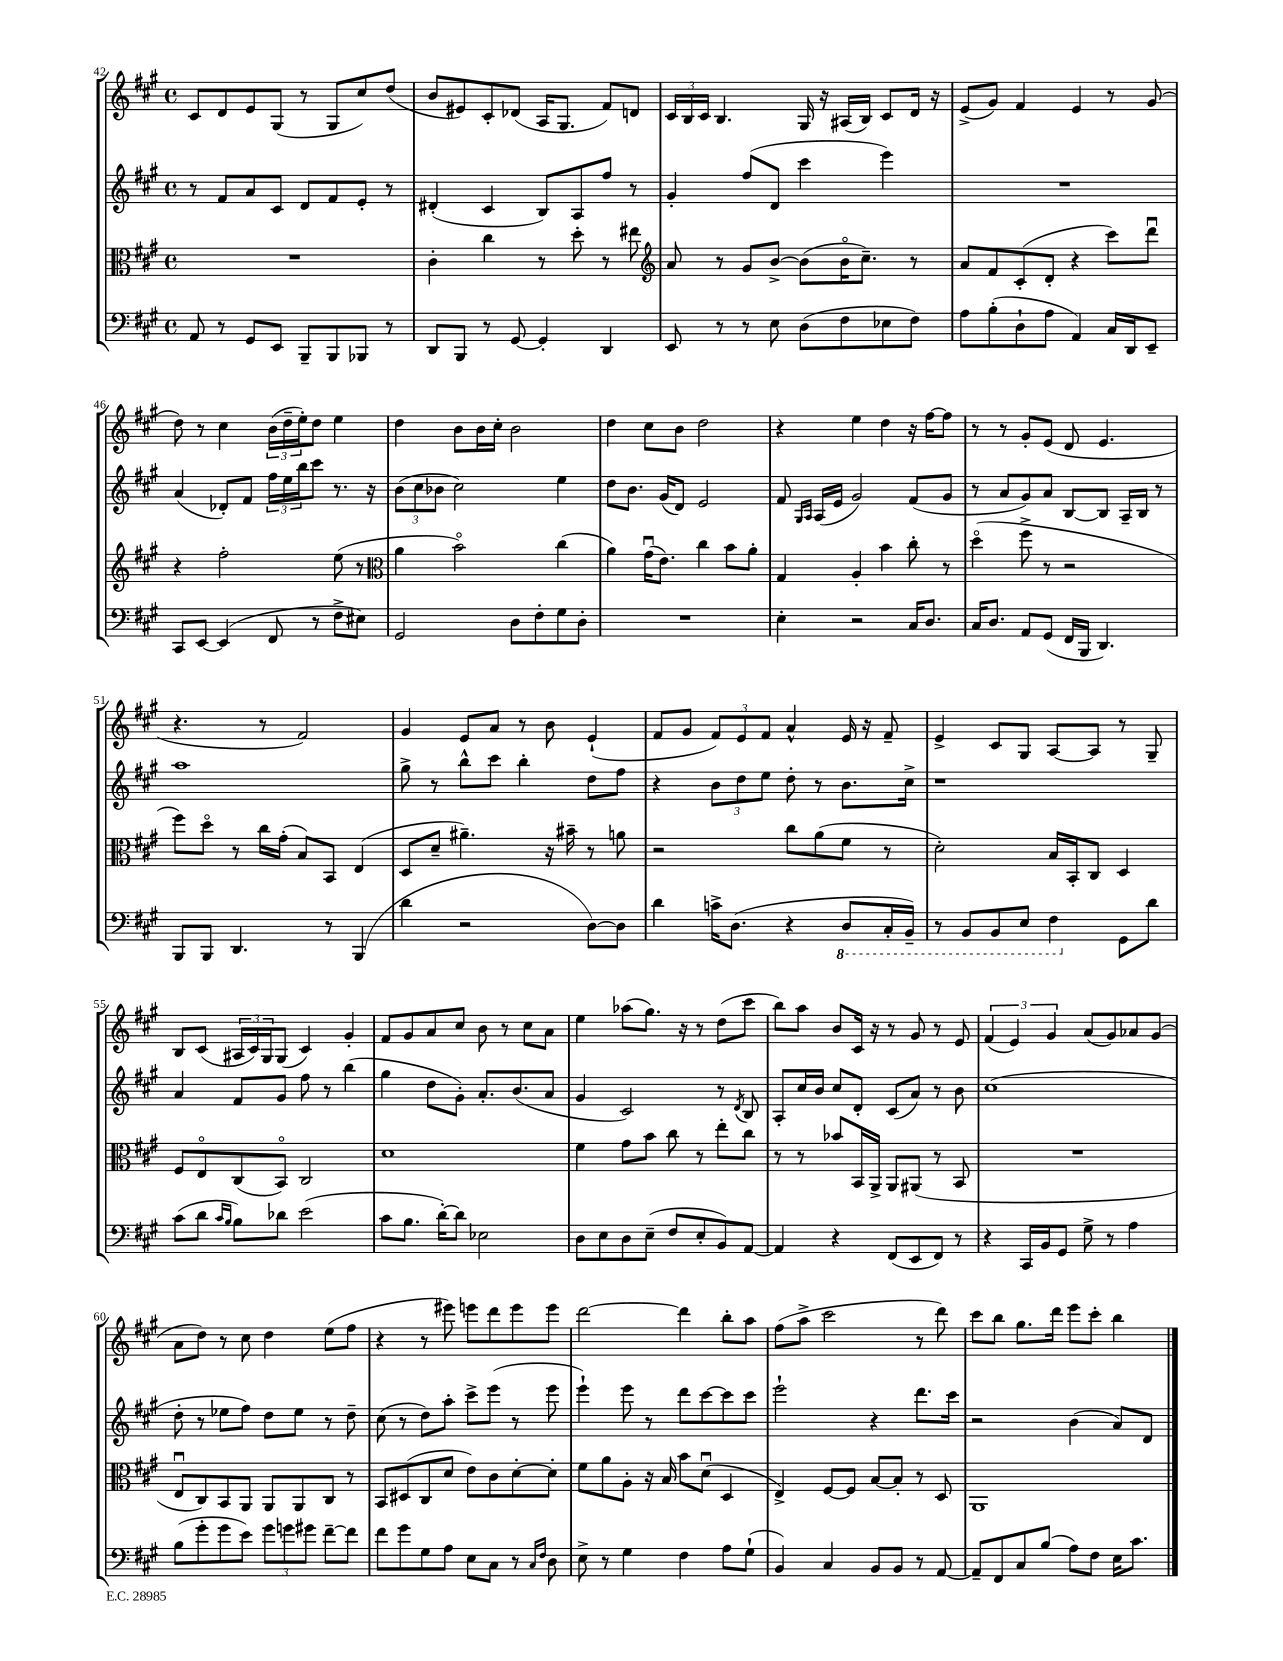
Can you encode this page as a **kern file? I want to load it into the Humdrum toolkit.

**kern	**kern	**kern	**kern
*staff4	*staff3	*staff2	*staff1
*clefF4	*clefC3	*clefG2	*clefG2
*k[f#c#g#]	*k[f#c#g#]	*k[f#c#g#]	*k[f#c#g#]
*M4/4	*M4/4	*M4/4	*M4/4
*met(c)	*met(c)	*met(c)	*met(c)
8AA	1r	8r	8c#
8r	.	8f#	8d
8GG#	.	8a	8e
8EE	.	8c#	(8G#
8BBB~	.	8d	8r
8BBB	.	8f#	8G#
8BBB-	.	8e'	8cc#)
8r	.	8r	(8dd
=	=	=	=
8DD	4c#'	(4d#'	8b
8BBB	.	.	8e#)
8r	4cc#	4c#	8c#'
[8GG#	.	.	(8d-
4GG#']	8r	8B)	16A
.	.	.	8.G#
.	8dd'	8A	.
4DD	8r	8ff#	8f#)
.	8ee#	8r	8d
=	=	=	=
*	*clefG2	*	*
8EE	8a	4g#'	24c#
.	.	.	24B
.	.	.	24c#
8r	8r	.	4.B
8r	8g#	(8ff#	.
8E	[8b^	8d	.
(8D	(8b]	4ccc#	16G#
.	.	.	16r
8F#	16bo	.	(16A#
.	8.cc#~)	.	16B)
8E-	.	4eee)	8c#
8F#)	8r	.	16d
.	.	.	16r
=	=	=	=
8A	8a	1r	(8e^
(8B'	8f#	.	8g#)
8D`	(8c#'	.	4f#
8A	8d'	.	.
4AA)	4r	.	4e
16C#	8ccc#)	.	8r
16DD	.	.	.
8EE~	8dddu	.	(8g#
=	=	=	=
8CC#	4r	(4a	8dd)
[8EE	.	.	8r
(4EE]	2ff#'	8d-')	4cc#
.	.	8f#	.
8FF#	.	24ff#	(24b
.	.	24ee	24dd~
.	.	24bb	24ee')
8r	.	8ccc#	8dd
8F#^	(8ee	8.r	4ee
8E#)	8r	.	.
.	.	16r	.
=	=	=	=
*	*clefC3	*	*
2GG#	4a	(12b	4dd
.	.	12cc#	.
.	.	12b-	.
.	2bo)	2cc#)	8b
.	.	.	16b
.	.	.	16cc#'
8D	.	.	2b
8F#'	.	.	.
8G#	(4cc#	4ee	.
8D'	.	.	.
=	=	=	=
1r	4a)	8dd	4dd
.	.	8.b	.
.	(16g#u	.	8cc#
.	8.e)	(16g#	.
.	.	8d)	8b
.	4cc#	2e	2dd
.	8b	.	.
.	8a'	.	.
=	=	=	=
4E'	4G#	8f#	4r
.	.	16qqG#	.
.	.	16qqA	.
.	.	(16A	.
.	.	16e	.
2r	4A'	2g#)	4ee
.	4b	.	4dd
16C#	8cc#'	(8f#	16r
8.D	.	.	[16ff#
.	8r	8g#	8ff#]
=	=	=	=
16C#	(4ddo	8r	8r
8.D	.	.	.
.	.	8a	8r
8AA	8ff#^	8g#)	8g#'
(8GG#	8r	8a	(8e
16FF#	2r	[8B	8d
16BBB	.	.	.
4.DD)	.	8B]	4.e
.	.	16A~	.
.	.	16B	.
.	.	8r	.
=	=	=	=
8BBB	8ff#)	1aa	4.r
8BBB	8ddo	.	.
4.DD	8r	.	.
.	16cc#	.	8r
.	(16g#'	.	.
.	8B)	.	2f#)
8r	8BB	.	.
(4BBB	(4E	.	.
=	=	=	=
4d	8D	8gg#^	4g#
.	8d~	8r	.
2r	4.a#~)	8bb^^	8e
.	.	8ccc#	8a
.	.	4bb'	8r
.	16r	.	8b
.	16b#~	.	.
[8D)	8r	8dd	(4e`
8D]	8a	8ff#	.
=	=	=	=
4d	2r	4r	8f#
.	.	.	8g#
16c^	.	12b	12f#)
(8.D	.	.	.
.	.	12dd	12e
.	.	12ee	12f#
4r	8cc#	8dd'	4a^^
.	(8a	8r	.
8DD	8f#	8.b	16e
.	.	.	16r
16CC#'	8r	.	8f#~
16BBB~)	.	16cc#^	.
=	=	=	=
8r	2d')	1r	4e^
8BBB	.	.	.
8BBB	.	.	8c#
8EE	.	.	8G#
4FF#	16B	.	[8A
.	16BB'	.	.
.	8C#	.	8A]
8GG#	4D	.	8r
8d	.	.	8G#~
=	=	=	=
(8c#	8F#	4a	8B
8d	8Eo	.	(8c#
16qqc#	.	.	.
16qqB	.	.	.
8B)	(8C#	8f#	24A#
.	.	.	24c#)
.	.	.	24G#
8d-	8BBo)	8g#	(8G#
(2e	2C#	8ff#	4c#)
.	.	8r	.
.	.	(4bb	4g#'
=	=	=	=
8c#	1d	4gg#	8f#
8.B	.	.	8g#
.	.	8dd	8a
[16d')	.	.	.
8d]	.	8g#')	8cc#
2E-	.	8.a'	8b
.	.	.	8r
.	.	(8.b	.
.	.	.	8cc#
.	.	8a	8a
=	=	=	=
8D	4f#	4g#	4ee
8E	.	.	.
8D	8g#	2c#)	(8aa-
(8E~	8b	.	8.gg#)
8F#	8cc#	.	.
.	.	.	16r
8E'	8r	.	8r
8BB)	8ee'	8r	(8dd
.	.	8qd	.
[8AA	8cc#	8B	8ccc#
=	=	=	=
4AA]	8r	8A'	8bb)
.	8r	16cc#	8aa
.	.	16b	.
4r	8b-	8cc#	8b
.	16BB	8d'	16c#
.	16AA^	.	16r
(8FF#	8AA	(8c#	8r
8EE	(8AA#	8a)	8g#
8FF#)	8r	8r	8r
8r	8BB	8b	8e
=	=	=	=
4r	1r	(1cc#	(6f#
.	.	.	6e)
16CC#	.	.	.
16BB	.	.	.
.	.	.	6g#
8GG#	.	.	.
8G#^	.	.	(8a
8r	.	.	8g#)
4A	.	.	8a-
.	.	.	(8g#
=	=	=	=
(8B	8Eu	8dd'	8a
8g#'	8C#)	8r	8dd)
8g#	8BB	8ee-	8r
8e)	8AA	8ff#)	8cc#
12g#	8AA	8dd	4dd
12g	.	.	.
.	8AA	8ee-	.
12g#	.	.	.
[8f#~	8C#	8r	(8ee
8f#]	8r	8dd~	8ff#
=	=	=	=
8f#	8BB	(8cc#	4r
8g#	(8D#	8r	.
8G#	8C#	8dd)	8r
8A	8d	8aa'	8eee#)
8E	8e)	8ccc#^	8eee
8C#	8c#	(8eee	8ddd
8r	[8d'	8r	8eee
16qqC#	.	.	.
16qqF#	.	.	.
8D	8d']	8eee	8eee
=	=	=	=
8E^	8f#	4eee`)	[2ddd
8r	8a	.	.
4G#	8A'	8eee	.
.	16r	8r	.
.	16B	.	.
4F#	8b	8ddd	4ddd]
.	(8du	[8ccc#	.
8A	4D	8ccc#]	8bb'
(8G#`	.	8ccc#	8aa
=	=	=	=
4BB)	4E^)	2eee`	(8ff#
.	.	.	8aa^
4C#	[8F#	.	2ccc#
.	8F#]	.	.
8BB	[8B	4r	.
8BB	8B']	.	.
8r	8r	8.ddd	8r
[8AA	8D	.	8ddd)
.	.	16ccc#	.
=	=	=	=
8AA~]	1AA	2r	8ccc#
8FF#	.	.	8bb
8C#	.	.	8.gg#
(8B	.	.	.
.	.	.	16ddd
8A)	.	(4b	8eee
8F#	.	.	8ccc#'
16E	.	8a)	4bb
8.c#	.	.	.
.	.	8d	.
==	==	==	==
*-	*-	*-	*-
